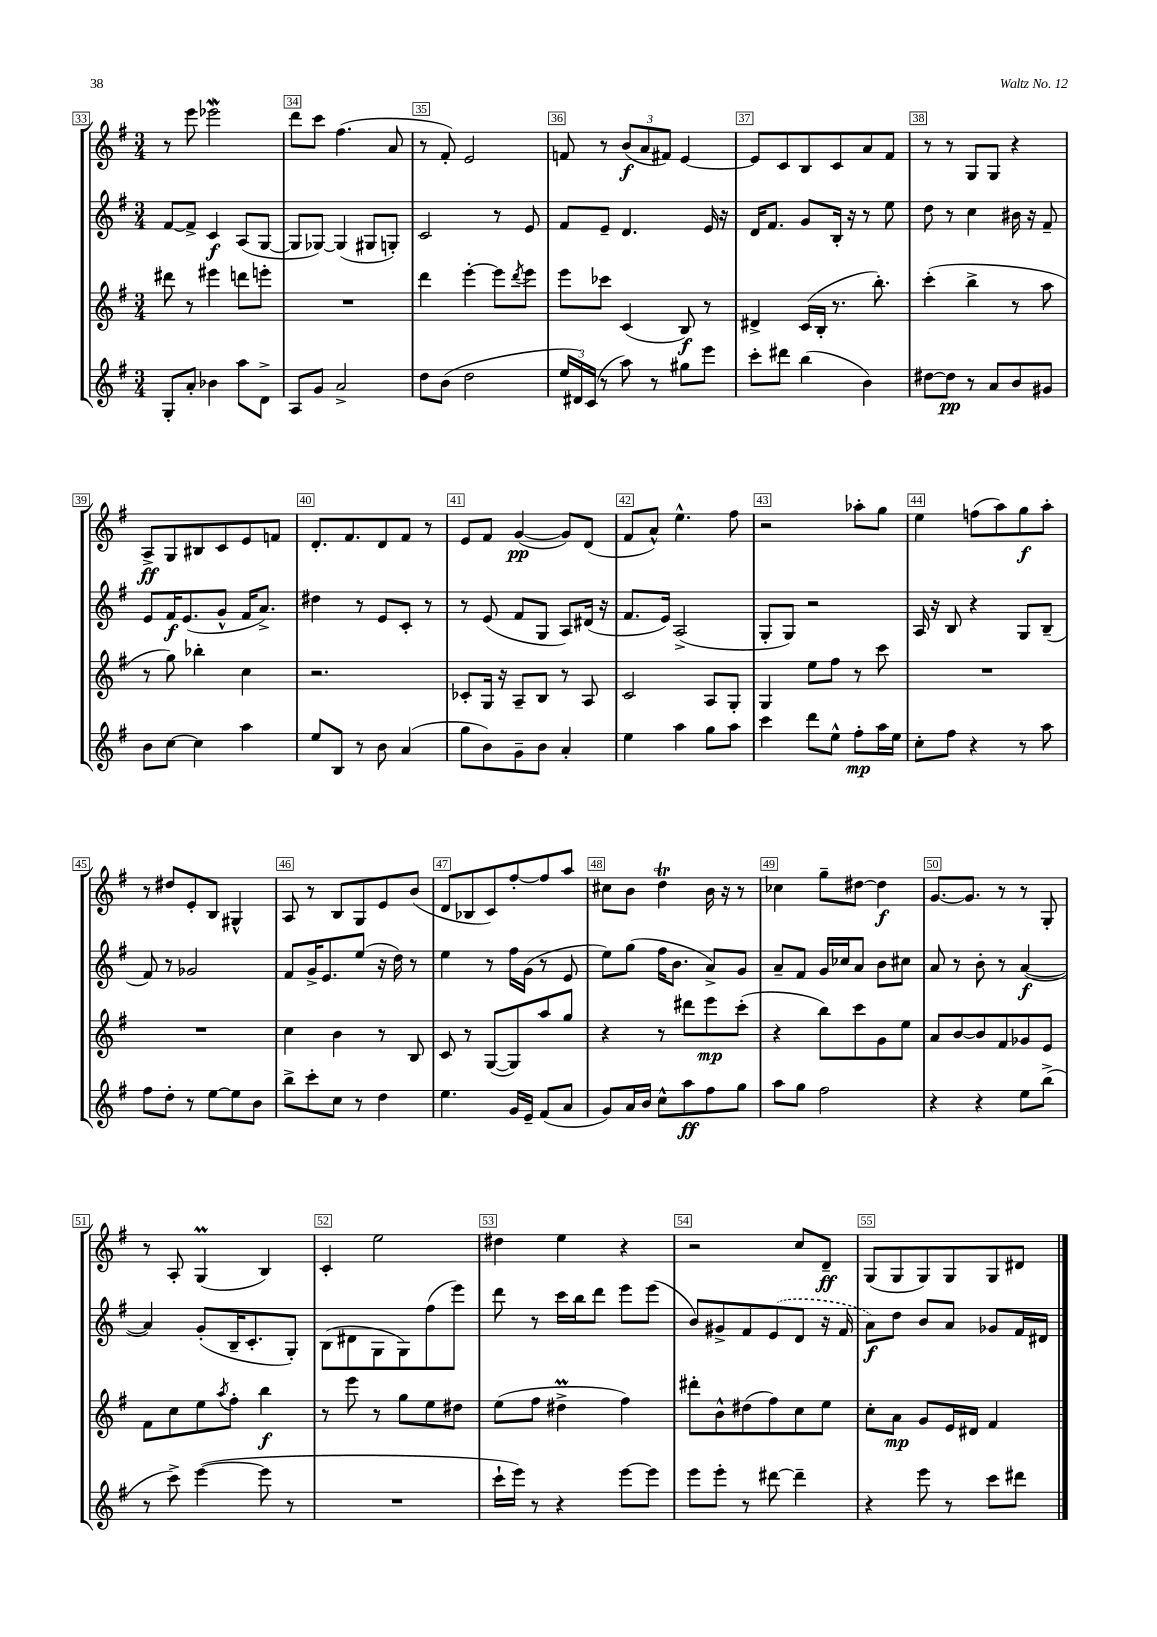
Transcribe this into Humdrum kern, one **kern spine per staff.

**kern	**kern	**kern	**kern
*staff4	*staff3	*staff2	*staff1
*clefG2	*clefG2	*clefG2	*clefG2
*k[f#]	*k[f#]	*k[f#]	*k[f#]
*M3/4	*M3/4	*M3/4	*M3/4
8G'	8ddd#	[8f#	8r
8a'	8r	8f#^]	8eee
4b-	4eee#	4c	2eee-
8aa	8ddd	(8A	.
8d^	8eee'	[8G	.
=	=	=	=
8A	2.r	8G]	8ddd
8g	.	[8G-)	8ccc
2a^	.	(4G-]	(4.ff#
.	.	8G#	.
.	.	8G')	8a
=	=	=	=
8dd	4ddd	2c	8r
(8b	.	.	8f#')
2dd	[4eee'	.	2e
.	8eee]	8r	.
.	8qddd	.	.
.	8eee	8e	.
=	=	=	=
24ee	8eee	8f#	8f
24d#)	.	.	.
(24c	.	.	.
8r	8ccc-	8e~	8r
8aa)	(4c	4.d	(12b
.	.	.	12a
8r	.	.	.
.	.	.	12f#)
8gg#	8B)	.	[4e
8eee	8r	16e	.
.	.	16r	.
=	=	=	=
8ccc'	4d#^	16d	8e]
.	.	8.f#	.
8ddd#	.	.	8c
(4bb	(16c	8g	8B
.	16B'	.	.
.	8.r	16B'	8c
.	.	16r	.
4b)	.	8r	8a
.	8.bb')	.	.
.	.	8ee	8f#
=	=	=	=
[8dd#	(4ccc'	8dd	8r
8dd#]	.	8r	8r
8r	4bb^	4cc	8G
8a	.	.	8G
8b	8r	16b#	4r
.	.	16r	.
8g#	8aa	8f#~	.
=	=	=	=
8b	8r	8e	8A^
[8cc	8gg)	16f#	8G
.	.	(8.e	.
4cc]	4bb-'	.	8B#
.	.	8g^^	8c
4aa	4cc	16f#	8e
.	.	8.a^)	.
.	.	.	8f
=	=	=	=
8ee	2.r	4dd#	8.d'
8B	.	.	.
.	.	.	8.f#
8r	.	8r	.
8b	.	8e	8d
(4a	.	8c'	8f#
.	.	8r	8r
=	=	=	=
8gg	8c-'	8r	8e
8b)	16G	(8e	8f#
.	16r	.	.
8g~	8A~	8f#	([4g
8b	8B	8G	.
4a'	8r	8A)	8g])
.	8A	(16d#	(8d
.	.	16r	.
=	=	=	=
4ee	2c	8.f#	8f#
.	.	.	8a^^)
.	.	16e)	.
4aa	.	(2A^	4.ee^^
8gg	8A	.	.
8aa	8G'	.	8ff#
=	=	=	=
4ccc	4G	8G'	2r
.	.	8G)	.
8ddd	8ee	2r	.
8ee^^	8ff#	.	.
8ff#'	8r	.	8aa-'
16aa	8ccc	.	8gg
16ee	.	.	.
=	=	=	=
8cc'	2.r	16A	4ee
.	.	16r	.
8ff#	.	8B	.
4r	.	4r	(8ff
.	.	.	8aa)
8r	.	8G	8gg
8aa	.	(8B~	8aa'
=	=	=	=
8ff#	2.r	8f#)	8r
8dd'	.	8r	8dd#
8r	.	2g-	8e'
[8ee	.	.	8B
8ee]	.	.	4G#^^
8b	.	.	.
=	=	=	=
8bb^	4cc	8f#	8A
8ccc'	.	16g^	8r
.	.	8.e	.
8cc	4b	.	8B
8r	.	(8ee	8G
4dd	8r	16r	8e
.	.	16dd)	.
.	8B	8r	(8b
=	=	=	=
4.ee	8c	4ee	8d
.	8r	.	8B-
.	([8G	8r	8c)
16g	8G])	16ff#	[8ff#'
16e~	.	(16g	.
(8f#	8aa	8r	8ff#]
8a	8gg	8e	8aa
=	=	=	=
8g)	4r	8ee)	8cc#
16a	.	(8gg	8b
16b	.	.	.
8cc^^	8r	16ff#	4dd
.	.	8.b	.
8aa	8ddd#	.	.
8ff#	8eee	8a^)	16b
.	.	.	16r
8gg	(8ccc'	8g	8r
=	=	=	=
8aa	4r	8a~	4cc-
8gg	.	8f#	.
2ff#	8bb)	16g	8gg~
.	.	16cc-	.
.	8ccc	8a	[8dd#
.	8g	8b	4dd#]
.	8ee	8cc#	.
=	=	=	=
4r	8a	8a	[8.g
.	[8b	8r	.
.	.	.	8.g]
4r	8b]	8b'	.
.	8f#	8r	8r
8ee	8g-	([4a	8r
(8bb^	8e	.	8G'
=	=	=	=
8r	8f#	4a])	8r
8ccc^)	8cc	.	8A'
([4eee	8ee	(8g'	(4G
.	8qaa	.	.
.	8ff#'	16B~	.
.	.	8.c'	.
8eee]	4bb	.	4B)
8r	.	8G')	.
=	=	=	=
2.r	8r	(8B	4c'
.	8eee	8d#	.
.	8r	8G	2ee
.	8gg	8G)	.
.	8ee	(8ff#	.
.	8dd#	8eee)	.
=	=	=	=
16ccc`	(8ee	8ddd	4dd#
16eee)	.	.	.
8r	8ff#	8r	.
4r	4dd#^	16ccc	4ee
.	.	16bb	.
.	.	8ddd	.
[8eee	4ff#)	8eee	4r
8eee]	.	(8eee	.
=	=	=	=
8eee	8ddd#'	8b)	2r
8eee'	8b^^	8g#^	.
8r	(8dd#	8f#	.
[8ddd#	8ff#)	(8e	.
4ddd#~]	8cc	8d	8cc
.	8ee	16r	8d~
.	.	16f#	.
=	=	=	=
4r	8cc'	8a)	(8G
.	8a	8dd	8G
8eee	8g	8b	8G)
8r	16e	8a	8G
.	16d#	.	.
8ccc	4f#	8g-	8G
8ddd#	.	16f#	8d#
.	.	16d#	.
==	==	==	==
*-	*-	*-	*-
